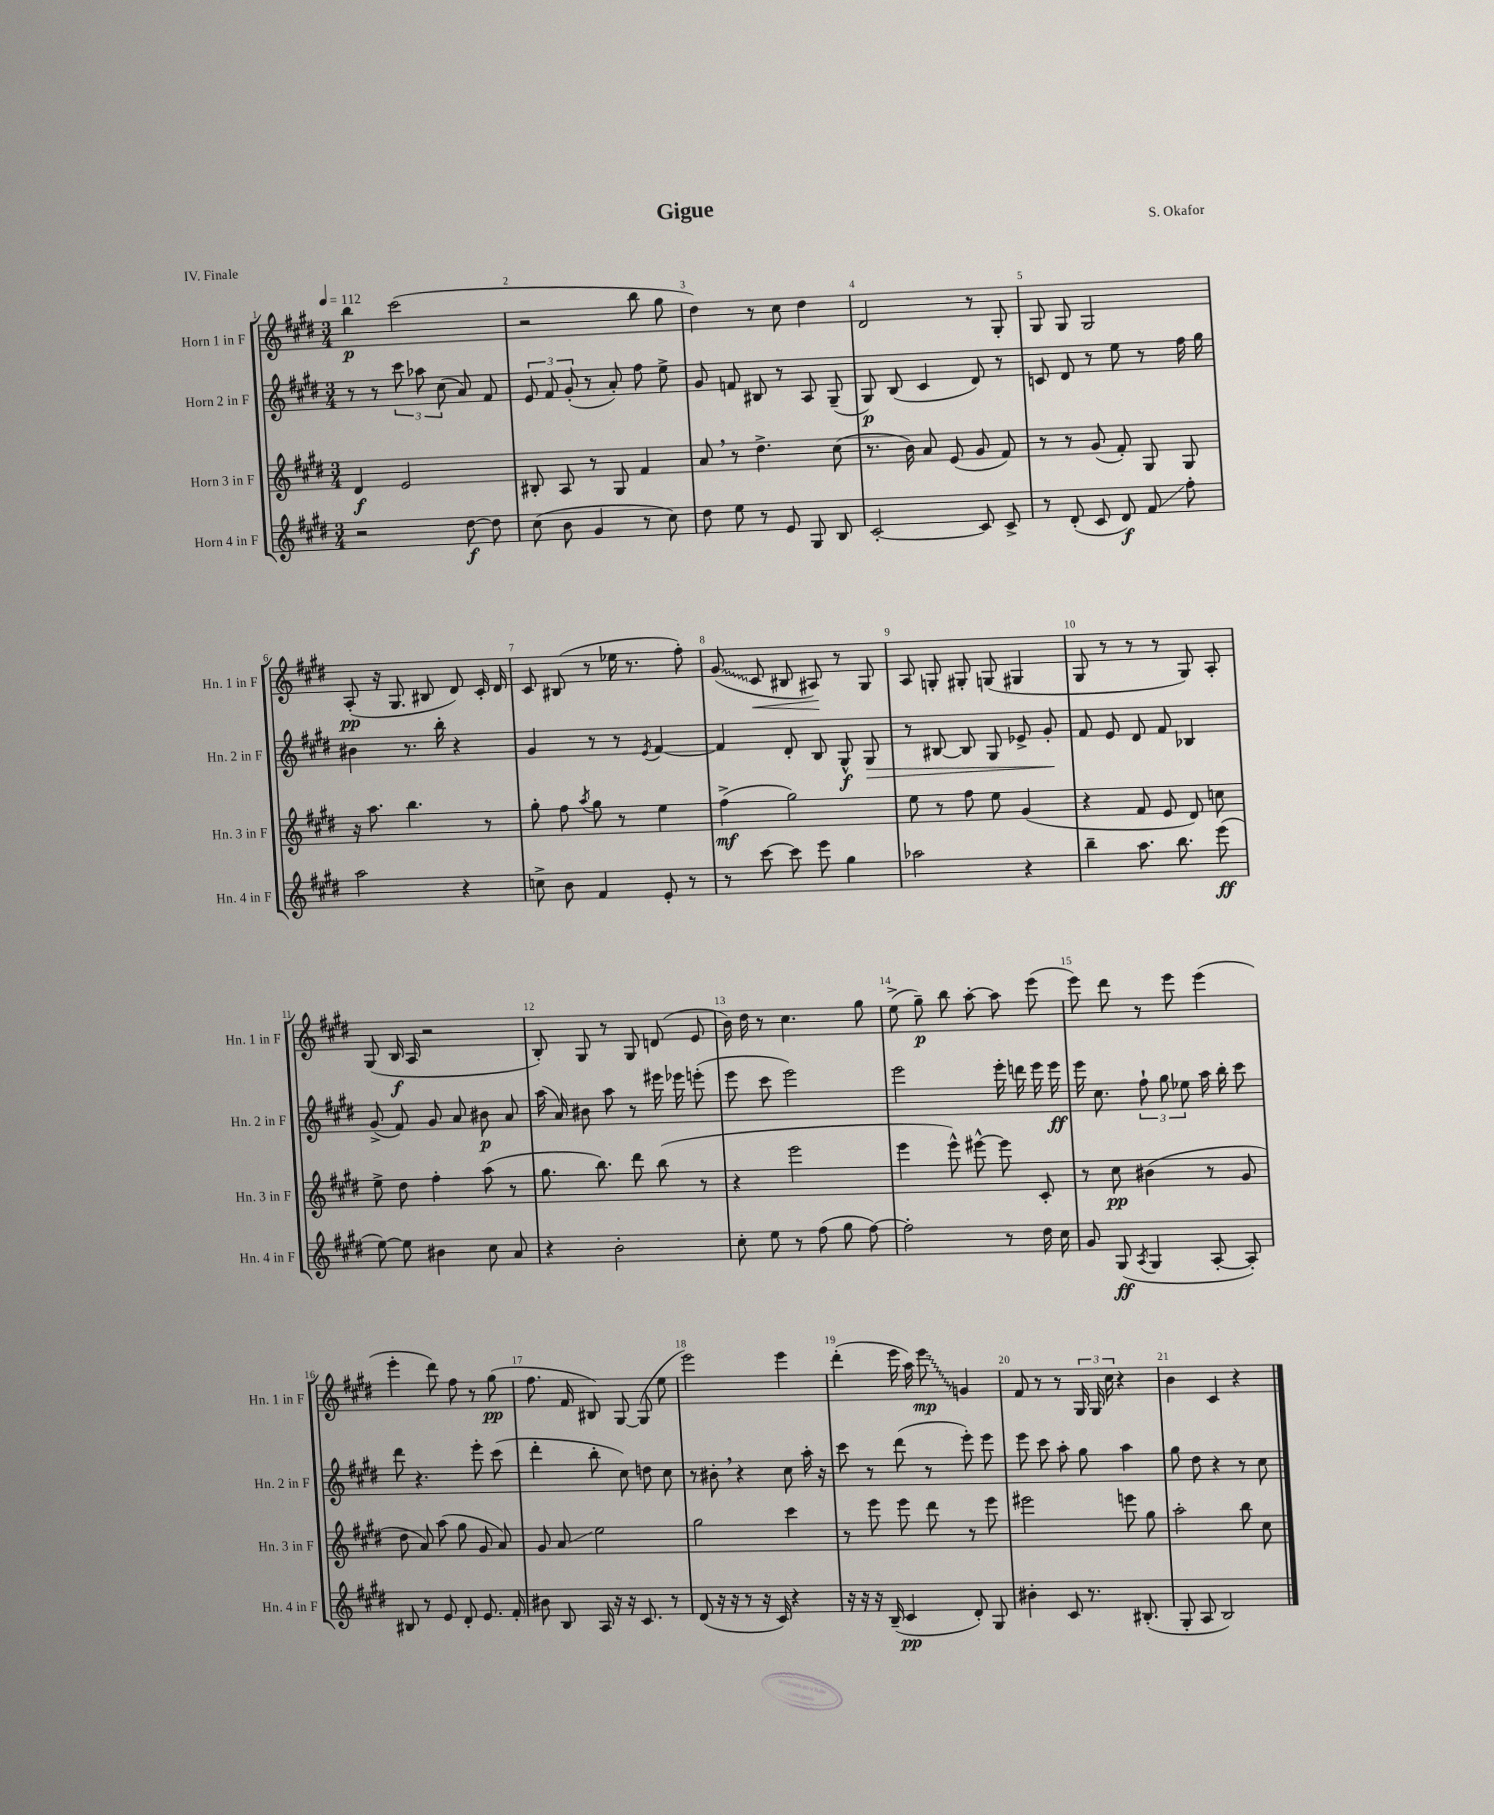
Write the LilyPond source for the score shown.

\header { title = "Gigue" composer = "S. Okafor" piece = "IV. Finale" }
<<
\new StaffGroup <<
\new Staff = "s0" \with { instrumentName = "Horn 1 in F" shortInstrumentName = "Hn. 1 in F" } {
    \clef treble \key e \major \numericTimeSignature \time 3/4 \tempo 4 = 112
    \autoBeamOff b''4\p cis'''2( |
    r2 b''8 gis''8 |
    dis''4) r8 cis''8 dis''4 |
    dis'2 r8 gis8-. |
    gis8 gis8 gis2 |
    a8-.\pp( r16 gis8. bis8 dis'8) cis'16-. dis'16 |
    cis'8 bis8( r8 ees''16 r8. fis''8-.) |
    \once \override Glissando.style = #'zigzag gis'8\glissando( cis'8\< bis8 ais8\!) r8 gis8 |
    a8 g8-. gis8-. g8( gis4 |
    gis8 r8 r8 r8 gis8) a8-. |
    gis8( b16\f a16 r2 |
    b8-.) gis8 r8 gis8 d'8( e'8 |
    b'16) dis''16 r8 cis''4. gis''8 |
    e''8->( gis''8--\p) b''8 a''8~-. a''8 e'''8( |
    e'''8) dis'''8 r8 e'''8 e'''4( |
    e'''4-. dis'''8) fis''8 r8 gis''8\pp( |
    fis''8. fis'16 bis8) gis8~ gis8( e''8 |
    e'''2) e'''4 |
    dis'''4-.( e'''16 a''16) \once \override Glissando.style = #'zigzag e'''8\glissando\mp g'4 |
    fis'8 r8 r8 \tuplet 3/2 { gis16 gis16 cis''16 } r4 |
    b'4 cis'4 r4 \bar "|." |
}
\new Staff = "s1" \with { instrumentName = "Horn 2 in F" shortInstrumentName = "Hn. 2 in F" } {
    \clef treble \key e \major \numericTimeSignature \time 3/4
    \autoBeamOff r8 r8 \tuplet 3/2 { cis'''8 aes''8 cis''8( } a'8) fis'8 |
    \tuplet 3/2 { e'8 fis'8 gis'8-.( } r8 a'8-.) fis''8 e''8-> |
    gis'8 f'8 bis8 r8 a8 gis8--( |
    gis8\p) b8( cis'4 dis'8) r8 |
    c'8 dis'8 r8 e''8 r8 fis''16 gis''16 |
    bis'4 r8. b''16-. r4 |
    gis'4 r8 r8 \acciaccatura { e'8 } fis'4~ |
    fis'4 dis'8-. b8 gis8-^\f gis8\> |
    r8 bis8~ bis8 gis8 ees'8-> gis'8-.\! |
    fis'8 e'8 dis'8 fis'8 bes4 |
    gis'8->( fis'8) gis'8 a'8 bis'8\p a'8 |
    a''16( a'16) bis'8 a''8 r8 eis'''16 ees'''16 e'''8-.( |
    e'''8 cis'''8 e'''2) |
    e'''2 e'''16-. d'''16 e'''16 e'''16\ff |
    e'''16 cis''8. \tuplet 3/2 { fis''8-! gis''8 ees''8 } a''16 b''16-. cis'''8 |
    dis'''8 r4. e'''8-. cis'''8( |
    dis'''4-. b''8-. cis''8) d''8 cis''8 |
    r8 bis'8-. \breathe r4 cis''8 a''16-. r16 |
    cis'''8 r8 dis'''8( r8 e'''8-.) e'''8 |
    e'''8 cis'''8 a''8-. gis''8 a''4 |
    gis''8 dis''8 r4 r8 cis''8 \bar "|." |
}
\new Staff = "s2" \with { instrumentName = "Horn 3 in F" shortInstrumentName = "Hn. 3 in F" } {
    \clef treble \key e \major \numericTimeSignature \time 3/4
    \autoBeamOff dis'4\f e'2 |
    bis8-. a8 r8 gis8 fis'4 |
    a'8 \breathe r8 dis''4.-> cis''8( |
    r8. b'16) a'8 e'8( gis'8 fis'8) |
    r8 r8 gis'8( fis'8-.) gis8 gis8 |
    r16 a''8. b''4. r8 |
    gis''8-. fis''8 \acciaccatura { a''8 } gis''8 r8 e''4 |
    fis''4->\mf( gis''2) |
    e''8 r8 fis''8 e''8 gis'4( |
    r4 fis'8 e'8 dis'8) c''8 |
    e''8-> dis''8 fis''4-. a''8( r8 |
    gis''8. b''8.) dis'''8 b''8( r8 |
    r4 e'''2 |
    e'''4 e'''8-^) eis'''8~-^ eis'''8 cis'8-. |
    r8 cis''8\pp bis'4( r8 gis'8 |
    dis''8 a'8) a''8( gis''8 gis'8 a'8) |
    gis'8 a'8\glissando e''2 |
    gis''2 cis'''4 |
    r8 e'''8 e'''8 dis'''8 r8 e'''8 |
    eis'''2 e'''8 gis''8 |
    a''2-. b''8 cis''8 \bar "|." |
}
\new Staff = "s3" \with { instrumentName = "Horn 4 in F" shortInstrumentName = "Hn. 4 in F" } {
    \clef treble \key e \major \numericTimeSignature \time 3/4
    \autoBeamOff r2 dis''8~\f dis''8 |
    cis''8( b'8 gis'4 r8 cis''8) |
    dis''8 e''8 r8 e'8 gis8 b8 |
    cis'2~-. cis'8 cis'8-> |
    r8 dis'8-.( cis'8 dis'8\f) fis'8\glissando fis''8-. |
    a''2 r4 |
    c''8-> b'8 fis'4 e'8-. r8 |
    r8 cis'''8~ cis'''8 e'''8 gis''4 |
    aes''2 r4 |
    b''4-- a''8. b''8. e'''8\ff( |
    e''8~) e''8 bis'4 cis''8 a'8 |
    r4 b'2-. |
    cis''8-. e''8 r8 fis''8( gis''8 fis''8~) |
    fis''2-. r8 dis''16 cis''16 |
    gis'8 gis8\ff( \acciaccatura { a8 } gis4 a8~-. a8-.) |
    bis8 r8 e'8 dis'8-. e'8. fis'16-. |
    bis'8 b8 a16 r16 r16 cis'8. r8 |
    dis'8( r16 r16 r8 r16 cis'16) r4 |
    r16 r16 r16 b16--( cis'4\pp dis'8-.) gis8 |
    bis'4-. cis'8 r8. bis8.-.( |
    gis8-. a8 b2) \bar "|." |
}
>>
>>
\layout { \context { \Score \override BarNumber.break-visibility = ##(#f #t #t) barNumberVisibility = #all-bar-numbers-visible } }
